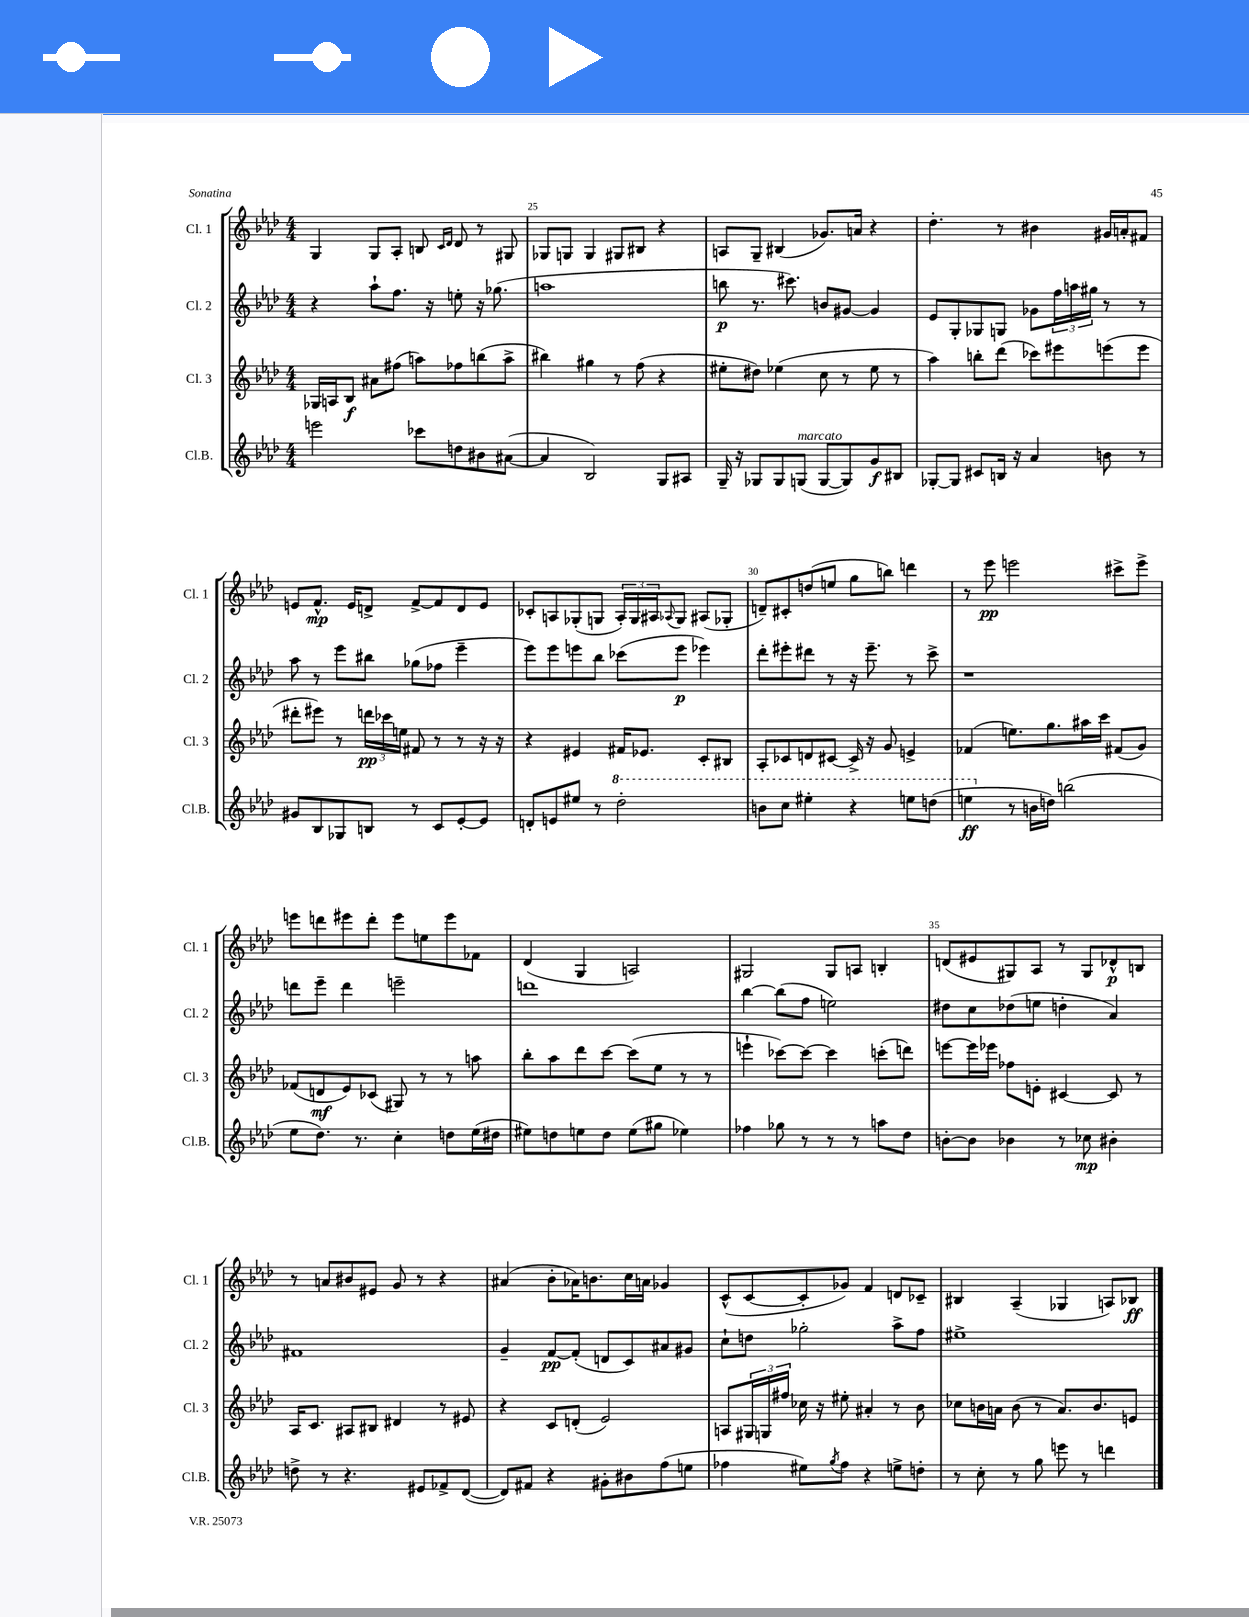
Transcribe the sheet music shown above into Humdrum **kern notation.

**kern	**kern	**kern	**kern
*staff4	*staff3	*staff2	*staff1
*clefG2	*clefG2	*clefG2	*clefG2
*k[b-e-a-d-]	*k[b-e-a-d-]	*k[b-e-a-d-]	*k[b-e-a-d-]
*M4/4	*M4/4	*M4/4	*M4/4
2eee	16G-	4r	4G
.	16A	.	.
.	8B-	.	.
.	8a#	8aa-`	8G
.	(8ff#	8.ff	8A-'
8ccc-	8aa)	.	8B
.	.	16r	.
.	.	.	16qqc
.	.	.	16qqd-
8dd	8ff-	8ee'	8d-
8b#	(8bb	16r	8r
.	.	(8.gg-	.
([8a#	8aa^	.	8G#
=	=	=	=
4a#]	4bb#)	1aa	8G-
.	.	.	8G
2B-)	4gg#	.	4G
.	8r	.	8G#
.	(8ff	.	8B#
8G	4r	.	4r
8A#	.	.	.
=	=	=	=
16G~	8ee#'	8bb	8A
16r	.	.	.
8G-	8dd#)	8.r	8G~
8G-	(4ee-	.	(4B#
.	.	8.ccc#)	.
(8G	.	.	.
[8G	8cc	8b	8.g-)
8G])	8r	[8g#	.
.	.	.	16a
8g	8ee-	4g#]	4r
8B#	8r	.	.
=	=	=	=
[8G-'	4aa-)	8e-	4.dd-'
8G-]	.	8G'	.
8c#	8bb'	8G-	.
16B	(8ddd-	8G	8r
16r	.	.	.
4a-	8ccc-)	8g-	4b#
.	8eee#	24ff	.
.	.	24aa	.
.	.	24gg#	.
8b	(8eee	8r	16g#
.	.	.	16a'
8r	8eee	8r	8f#
=	=	=	=
8g#	8ddd#'	8aa-	8e
8B-	8eee#)	8r	8.f^^
8G-	8r	8eee-	.
.	.	.	16e
8B	24ddd	8bb#	8d^
.	24ccc-	.	.
.	24ee	.	.
8r	8f#	(8gg-	[8f^
8c	8r	8ff-	8f]
[8e-'	8r	4eee-~	8d
8e-]	16r	.	8e
.	16r	.	.
=	=	=	=
8d'	4r	8eee-)	8c-'
8e	.	8eee-	8A
8ee#	4e#	8eee	(8G-'
8r	.	8bb-	8G
2ddd-'	16f#	(8ccc-	24A')
.	.	.	24G
.	8.e-	.	.
.	.	.	24A#
.	.	.	8qqA-
.	.	8eee	8G
.	8c'	4eee-)	(8A#
.	8B#	.	8G-'
=	=	=	=
8bb	8A-'	8ddd-'	8d~)
8ccc	8c-	8eee#'	8c#'
4eee#'	8d	8ddd#	(8dd
.	[8c#	8r	8ee
4r	16c#^]	16r	8gg
.	16r	8.eee#~	.
.	8g	.	8bb)
8eee	4e^	8r	4ddd
(8ddd	.	8ccc^	.
=	=	=	=
4eee	(4f-	1r	8r
.	.	.	8eee-
8r	8.ee)	.	2eee
16b	.	.	.
16dd)	8.gg	.	.
(2bb	.	.	.
.	16aa#	.	.
.	16ccc	.	.
.	(8f#	.	8ccc#^
.	8g)	.	8eee^
=	=	=	=
8ee-	(8f-	8ddd	8eee
8.dd-)	8d	8eee-~	8ddd
.	8e-)	4ddd	8eee#
8.r	.	.	.
.	(8c-	.	8ddd'
4cc'	8G#)	2eee~	8eee#
.	8r	.	8ee
8dd	8r	.	8eee#
(16ee-	8aa	.	8f-
16dd#	.	.	.
=	=	=	=
8ee#)	8bb-'	1ddd	(4d-
8dd	8aa-	.	.
8ee	8ddd-	.	4G
8dd	[8ccc	.	.
(8ee	(8ccc]	.	2A)
8gg#	8ee-	.	.
4ee-)	8r	.	.
.	8r	.	.
=	=	=	=
4ff-	4eee`	[4bb-	2G#
8gg-	[8ccc-)	(8bb-]	.
8r	8ccc-_	8ff	.
8r	4ccc-]	2ee)	8G#
8r	.	.	8A
8aa	(8ccc'	.	4B'
8dd-	8ddd)	.	.
=	=	=	=
[8b'	[8eee	8dd#	(8d
8b]	16eee]	8cc	8e#
.	16eee-	.	.
4b-	8ff-	(8dd-	8G#)
.	8e'	8ee	8A-
8r	[4c#	4dd'	8r
8cc-	.	.	8G#
4b#'	8c#]	4a-)	8d-^^
.	8r	.	8B
=	=	=	=
8dd^	16A-	1f#	8r
.	8.c	.	.
8r	.	.	8a
4.r	8A#	.	8b#
.	8B#	.	8e#
.	4d#	.	8g
8e#	.	.	8r
8f-^	8r	.	4r
([8d-	8e#	.	.
=	=	=	=
8d-])	4r	4g~	(4a#
8f#	.	.	.
4r	8c	[8f	8b-'
.	(8d'	(8f']	16a-)
.	.	.	8.b
8g#'	2e-)	8d	.
8b#	.	8c)	16cc
.	.	.	16a
(8ff	.	8a#	4g-
8ee	.	8g#	.
=	=	=	=
4ff-	8A	8cc`	(8c^^
.	24G#	8dd	[8c
.	24G	.	.
.	24ff#	.	.
8ee#)	16cc-	2gg-'	8c']
.	16r	.	.
8qgg	.	.	.
8ff-	8ee#'	.	8g-)
4r	4a#'	.	4f
8ee^	8r	8aa-^	8d
8dd'	8b-	8ff	8c-~
=	=	=	=
8r	8cc-	1ee#^	4B#
8cc'	16b	.	.
.	16a	.	.
8r	(8b	.	(4A-~
8gg	8r	.	.
8eee	8.a)	.	4G-
8r	.	.	.
.	8.b	.	.
4ddd	.	.	8A)
.	8e	.	8B-
==	==	==	==
*-	*-	*-	*-
